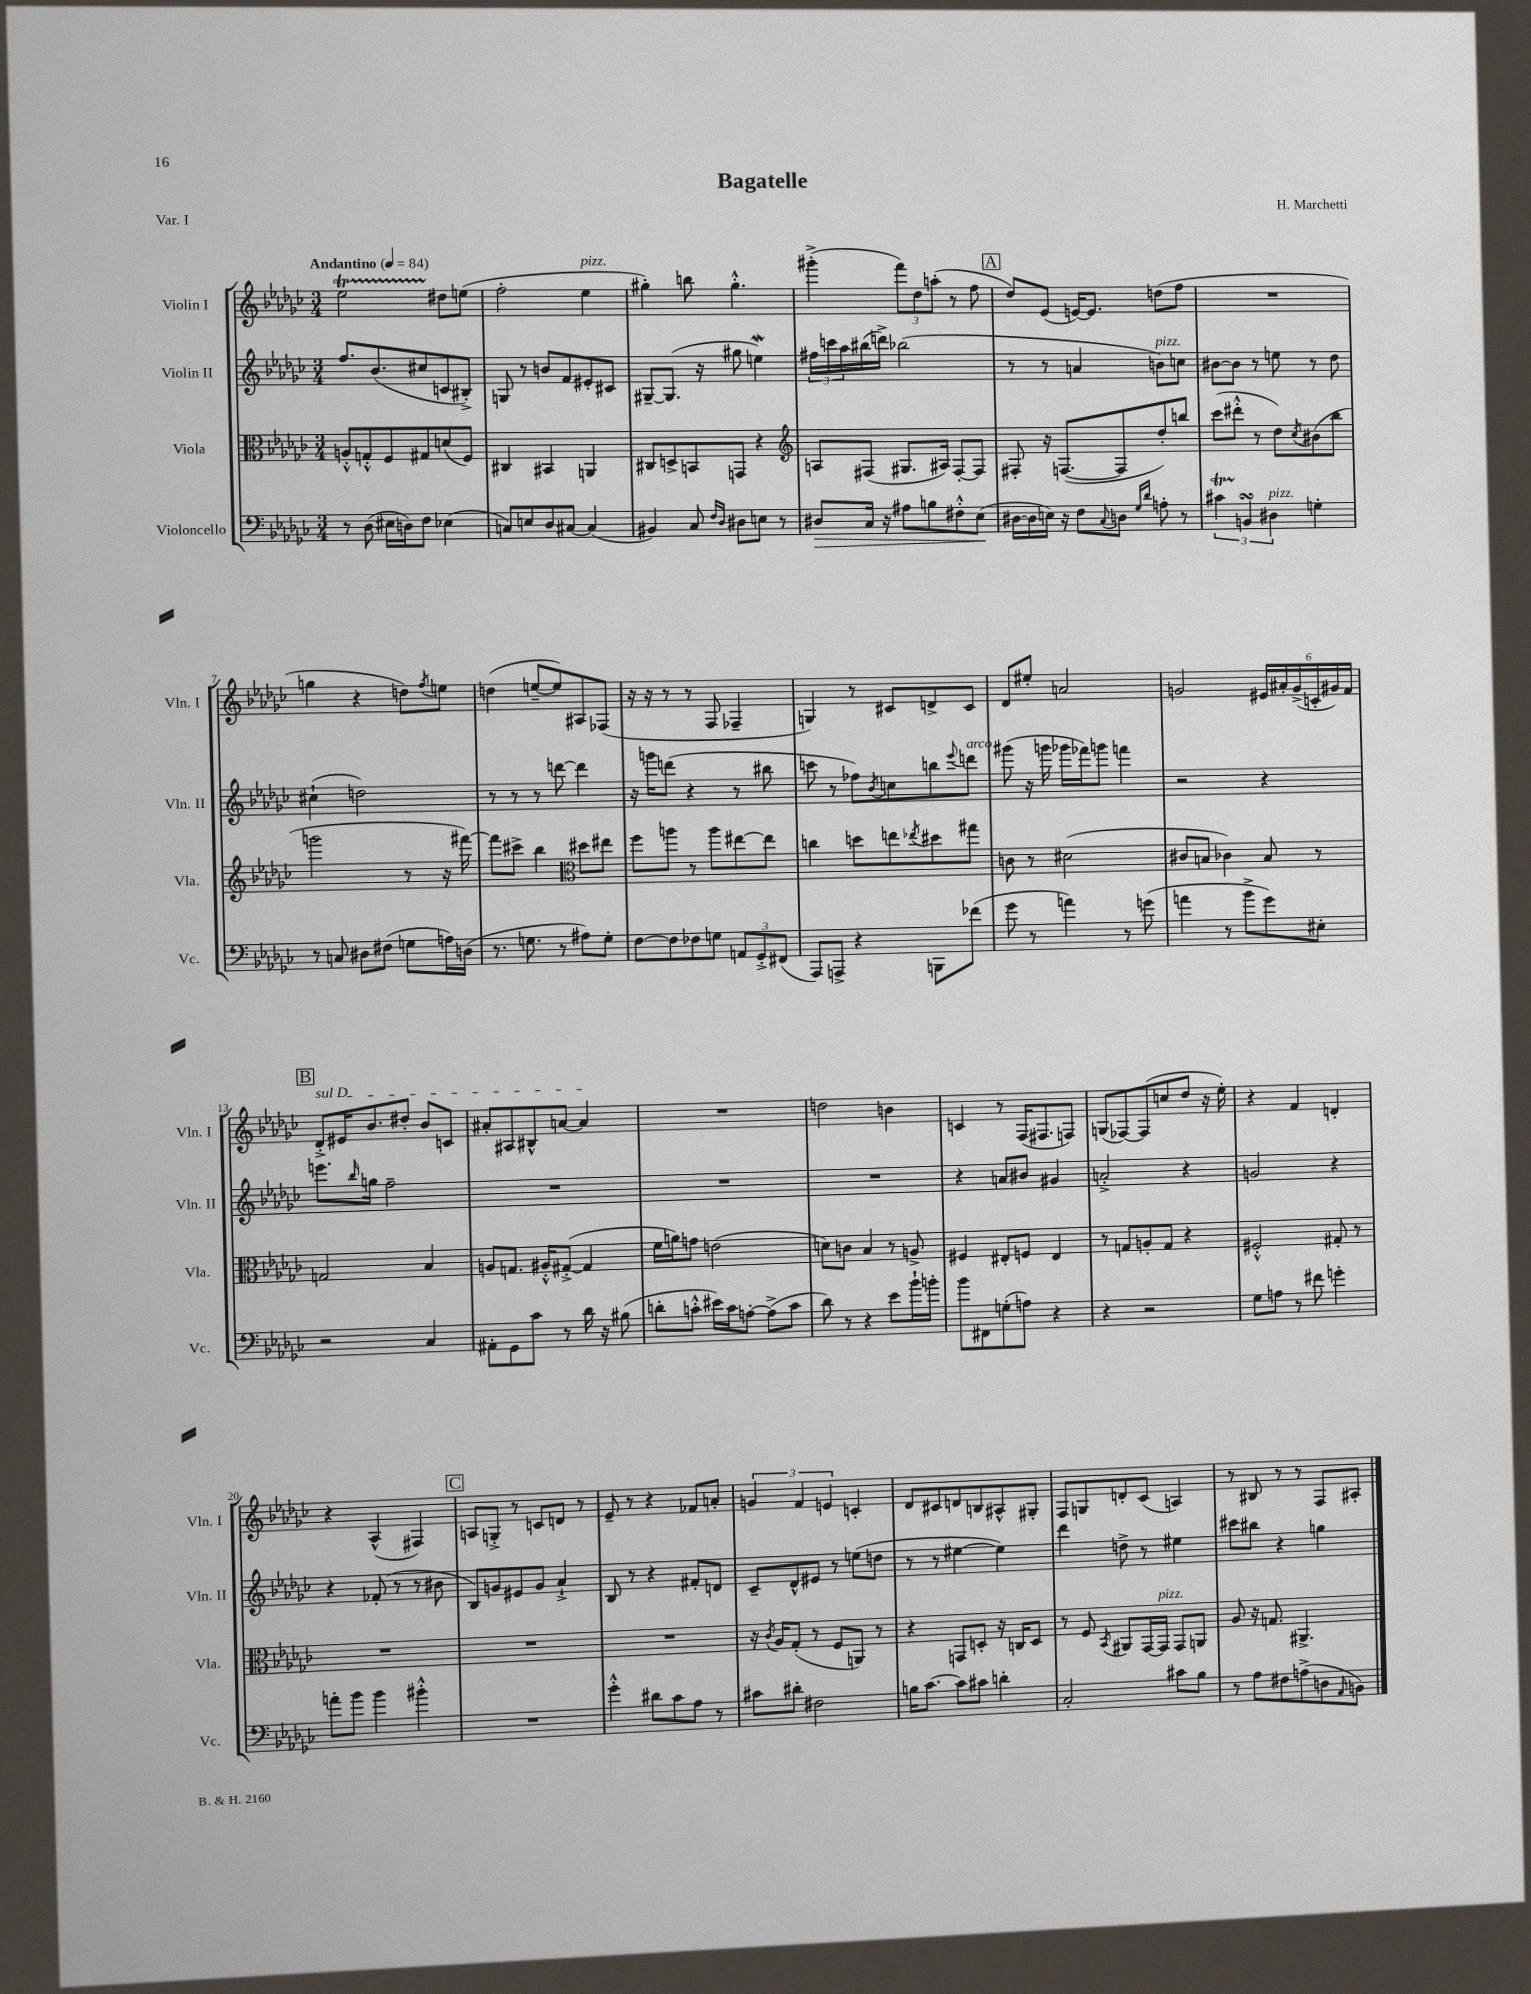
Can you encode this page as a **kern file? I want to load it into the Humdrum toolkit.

**kern	**dynam	**kern	**kern	**kern
*part4	*part4	*part3	*part2	*part1
*staff4	*staff4	*staff3	*staff2	*staff1
*I"Violoncello	*	*I"Viola	*I"Violin II	*I"Violin I
*I'Vc.	*	*I'Vla.	*I'Vln. II	*I'Vln. I
*clefF4	*	*clefC3	*clefG2	*clefG2
*k[b-e-a-d-g-c-]	*	*k[b-e-a-d-g-c-]	*k[b-e-a-d-g-c-]	*k[b-e-a-d-g-c-]
*M3/4	*	*M3/4	*M3/4	*M3/4
*MM84	*	*MM84	*MM84	*MM84
=1	=1	=1	=1	=1
!	!	!	!	!LO:TX:a:B:t=Andantino
8r	.	8An'^^/L	8.ff/L	2ee-T\
(8D-\	.	8Gn'^^/	.	.
.	.	.	(8.b-/	.
16E#X\LL	.	8F/	.	.
16Dn\J)	.	.	.	.
8F\J	.	8G#X/	8cc#X/	.
(4E-X\	.	(8dn/	8cn/	8dd#X\L
.	.	8F/J)	8B#X'^/J)	(8een\J
=2	=2	=2	=2	=2
8Cn/L)	.	4C#X/	8Gn/	2ff'\
8En/	.	.	8r	.
8D-/	.	4BB#X/	8bn/L	.
[8C#X/J	.	.	8f/	.
!	!	!	!	!LO:TX:a:i:t=pizz.
(4C#/]	.	4AAn/	8e#X'/	4ee-\
.	.	.	8c#X/J	.
=3	=3	=3	=3	=3
4BB#X/)	.	8C#X/L	[8G#X~/L	4gg#X'\)
.	.	8Dn^/	(8.G#/J]	.
8C-/	.	8BBn/	.	8bbn\
.	.	.	16r	.
16qqF/LL	.	.	.	.
16qqD-/JJ	.	.	.	.
8D#X\L	.	8GGn/J	8gg#X\	4.gg#'^^\
8En\J	.	4r	4eenW\)	.
8r	.	.	.	.
=4	=4	=4	=4	=4
*	*	*clefG2	*	*
!	!LO:HP:b	!	!	!
8D#X/L	>	8An/L	24ff#X\LL	(4ggg#X'^\
.	.	.	24cccn\	.
.	.	.	24aa-\	.
16C-/Jk	.	(8F#X/J	(16bb#X\	.
16r	.	.	16dddn^\JJ)	.
8A#X\L	.	8.G#X/L	(2bb-X\	12fff\L)
.	.	.	.	12dd-\
8Bn\	.	.	.	.
.	.	.	.	(12aan'\J
.	.	16A#X/Jk)	.	.
8F#X'^^\	.	[8F#'/L	.	8r
(8E-\J	.	8F#/J]	.	8ff\
.	]	.	.	.
!!LO:REH:place=s1:t=A
=5	=5	=5	=5	=5
[16D#X\LL	.	8F#X'/	8r	8dd-/L)
16D#\]	.	.	.	.
16En\JJ)	.	16r	8r	(8e-/J
16r	.	([8.Fn/L	.	.
8F\L	.	.	4an/	[16en/KL)
.	.	.	.	8.e/J]
8qqC-/	.	.	.	.
8Dn\J	.	8F/]	.	.
16qqG-/LL	.	.	.	.
16qqd-/JJ	.	.	.	.
!	!	!	!LO:TX:a:i:t=pizz.	!
8An'\	.	8dd-'/)	8bn\L)	(8ddn\L
8r	.	8bbn/J	8ccn\J	8ff\J
=6	=6	=6	=6	=6
6c#Xt\	.	(8ccc-\L	[8b#X\L	2.r
.	.	8ddd#X'^^\J	8b#\J]	.
6BBnsSsS/	.	.	.	.
.	.	8r	8r	.
!LO:TX:a:i:t=pizz.	!	!	!	!
6D#X\	.	.	.	.
.	.	8dd-\L)	8een\	.
.	.	8qcc-/	.	.
4Gn'\	.	(8b#X\	8r	.
.	.	8bb-\J	8dd-\	.
!!LO:LB:g=z
=7	=7	=7	=7	=7
8r	.	2gggn\	(4cc#X`\	4ggn\
8Cn/	.	.	.	.
8D#X\L	.	.	2ddn\)	4r
(8F#X\J	.	.	.	.
8Gn\L	.	8r	.	8ddn\L)
.	.	.	.	8qff/
16An\L)	.	16r	.	8een\J
(16Dn\JJ	.	[16fff#X\)	.	.
=8	=8	=8	=8	=8
8.r	.	8fff#\L]	8r	(4ddn\
.	.	8ccc#X^\J	8r	.
8.Gn\	.	.	.	.
.	.	4bb-\	8r	[8een~/L
8r	.	.	[8dddn\	8ee/])
*	*	*clefC3	*	*
8A#X\L)	.	8dd#X\L	4ddd\]	8A#X/
8G'\J	.	8ee#X\J	.	(8F-X/J
=9	=9	=9	=9	=9
[8F\L	.	8ff\L	16r	16r
.	.	.	16gggn\KL	16r
8F\]	.	8aan\J	(8dddn\J	8r
8F-X\	.	8r	4r	8r
8Gn\J	.	8aa\L	.	8F/
12AAn/L	.	[8ee#X\	8r	4F-X~/
12GG-'^/	.	.	.	.
.	.	8ee#\J]	8bb#X\	.
(12FF#X/J	.	.	.	.
=10	=10	=10	=10	=10
8AAA-/L)	.	4ccn\	8cccn\	4Gn/)
8AAAn^/J	.	.	8r	.
4r	.	8ddn\L	8ff-X\L)	8r
.	.	.	8qb-/	.
.	.	8een\	8ccn\	8c#X/L
.	.	8qee-X/	.	.
8BBBn\L	.	8dd#X\	8bbn\	8dn^/
.	.	.	8qqeee-/	.
!	!	!	!LO:TX:a:i:t=arco	!
(8f-X\J	.	8gg#X\J	8dddn\J	8c#/J
=11	=11	=11	=11	=11
8g-\	.	8cn\	(8ggg#X\	8d-/L
8r	.	8r	16r	8ee#X'/J
.	.	.	16gggn\	.
4an\)	.	(2d#X\	16ggg-X\LL	2an/
.	.	.	16fff-X\J)	.
.	.	.	8gggn\J	.
8r	.	.	4fffn\	.
(8gn\	.	.	.	.
=12	=12	=12	=12	=12
4an\	.	8c#X/L	2r	2gn/
.	.	8Bn/J	.	.
8r	.	4c-X\)	.	.
8b-^\L	.	.	.	.
8g-\)	.	8B/	4r	24e#X/LL
.	.	.	.	24a#X'/
.	.	.	.	(24g^/
8E#X'\J	.	8r	.	24cn'/
.	.	.	.	24g#X/)
.	.	.	.	24f/JJ
!!LO:LB:g=z
!!LO:REH:place=s1:t=B
=13	=13	=13	=13	=13
!	!	!	!	!LO:TX:a:i:t=sul D
2r	.	2Gn/	8.eeen\L	8d-'^/L
.	.	.	.	16e#X/K
.	.	.	16qqbb-/	.
.	.	.	16ggn\Jk	8.b-/
.	.	.	2ff~\	.
.	.	.	.	8dd#X'/J
4C-/	.	4B-/	.	8b-/L
.	.	.	.	8cn/J
=14	=14	=14	=14	=14
8AA#X'\L	.	8An/L	2.r	8a#X'/L
8GG-\	.	8.Gn/J	.	8A#X/
8c-\J	.	.	.	8B#X^^/
.	.	16A#X'^^/KL	.	.
8r	.	([8G#X'^/J	.	[8an/J
16d-\	.	4G#/]	.	4a/]
16r	.	.	.	.
(8B#X\	.	.	.	.
=15	=15	=15	=15	=15
8dn'\L	.	16f\LL	2.r	2.r
.	.	16an\J)	.	.
8cn'^^\J	.	8gn\J	.	.
16e#X\LL)	.	(2en\	.	.
16c\J	.	.	.	.
[8An'\J	.	.	.	.
(8A^\L]	.	.	.	.
8c\J	.	.	.	.
=16	=16	=16	=16	=16
8d-\)	.	8dn\L)	2.r	2ddn\
8r	.	8cn\J	.	.
4r	.	4B-/	.	.
8e-\L	.	8r	.	4bn\
16b-`\L	.	8An^/	.	.
16bn'\JJ	.	.	.	.
=17	=17	=17	=17	=17
8b-\L	.	4F#X/	4r	4cn/
8FF#X\	.	.	.	.
(8Gn'\	.	8E#X'/L	8an/L	8r
8An\J)	.	8Fn/J	8b#X/J	(16F/KL
.	.	.	.	8.F#X/
4r	.	4E#/	4g#X/	.
.	.	.	.	8Fn/J)
=18	=18	=18	=18	=18
4r	.	8r	2an'^/	(8Gn/L
.	.	8Gn/L	.	[8F-X/)
2r	.	8An'/	.	(8F-/]
.	.	8G/J	.	8ccn/
.	.	4r	4r	8dd-/J
.	.	.	.	16r
.	.	.	.	16ee-'\)
=19	=19	=19	=19	=19
8G-\L	.	2F#X'^^/	2gn/	4r
8An\J	.	.	.	.
8r	.	.	.	4f/
8f#X\	.	.	.	.
4gn'\	.	8G#X'/	4r	4dn'/
.	.	8r	.	.
!!LO:LB:g=z
=20	=20	=20	=20	=20
8an'\L	.	2.r	4r	4r
8b-\J	.	.	.	.
4b-\	.	.	(8f-X'/	(4A-^^/
.	.	.	8r	.
4b#X'^^\	.	.	8r	4F#X/)
.	.	.	8b#X\	.
!!LO:REH:place=s1:t=C
=21	=21	=21	=21	=21
2.r	.	2.r	8B-/L)	8An/L
.	.	.	8gn/	8Gn'^/J
.	.	.	8e#X/	8r
.	.	.	8g/J	8cn/L
.	.	.	4a-`^/	8dn/J
.	.	.	.	8r
=22	=22	=22	=22	=22
4g-'^^\	.	2.r	8B-/	8e-~/
.	.	.	8r	8r
8d#X\L	.	.	4r	4r
8c-\	.	.	.	.
8A-\J	.	.	8f#X'/L	8f-X/L
8r	.	.	8dn/J	8an'/J
=23	=23	=23	=23	=23
8c#X\L	.	16r	8c-~/L	6gn/
.	.	8qc-/	.	.
.	.	16A-/KL	.	.
8d#X'\J	.	(8G-'/J	8d-^^/	.
.	.	.	.	6f/
2F#X\	.	8r	8e#X/J	.
.	.	.	.	6en/
.	.	8F/L	8r	.
.	.	8AAn/J)	(8een\L	4cn'/
.	.	8r	8ddn\J	.
=24	=24	=24	=24	=24
16Bn\KL	.	4r	8r	8d-/L
[8.c-\J	.	.	.	.
.	.	.	8r	8c#X/
8c-\L]	.	8GGn/L	[4ee#X\	8dn/
8c#X\J	.	8Dn'/J	.	8Bn/
4dn'\	.	16r	4ee#\])	8A#X^^/
.	.	16Cn/KL	.	.
.	.	8D/J	.	8G#X'/J
=25	=25	=25	=25	=25
2C-'/	.	8r	4ddd-\	8F/L
.	.	8F/	.	8Gn/
.	.	8qBB-/	.	.
.	.	8AA#X/L	8ddn^\	8dn'/
.	.	[16GG-/L	8r	(8c-/J
!	!	!LO:TX:a:i:t=pizz.	!	!
.	.	16GG-/JJ]	.	.
8c#X\L	.	8GG-/L	4ee#X\	4An/)
8B-\J	.	8AAn/J	.	.
=26	=26	=26	=26	=26
8r	.	8A-/	8ccc#X\L	8r
8A-\L	.	16r	8bb#X\J	8B#X/
.	.	8.Gn/	.	.
8F#X\	.	.	4r	8r
(8An^\	.	4.AA#X^/	.	8r
8Dn\	.	.	4ggn\	8F/L
16qqAA-/	.	.	.	.
8BBn\J)	.	.	.	8A#X'/J
==	==	==	==	==
*-	*-	*-	*-	*-
